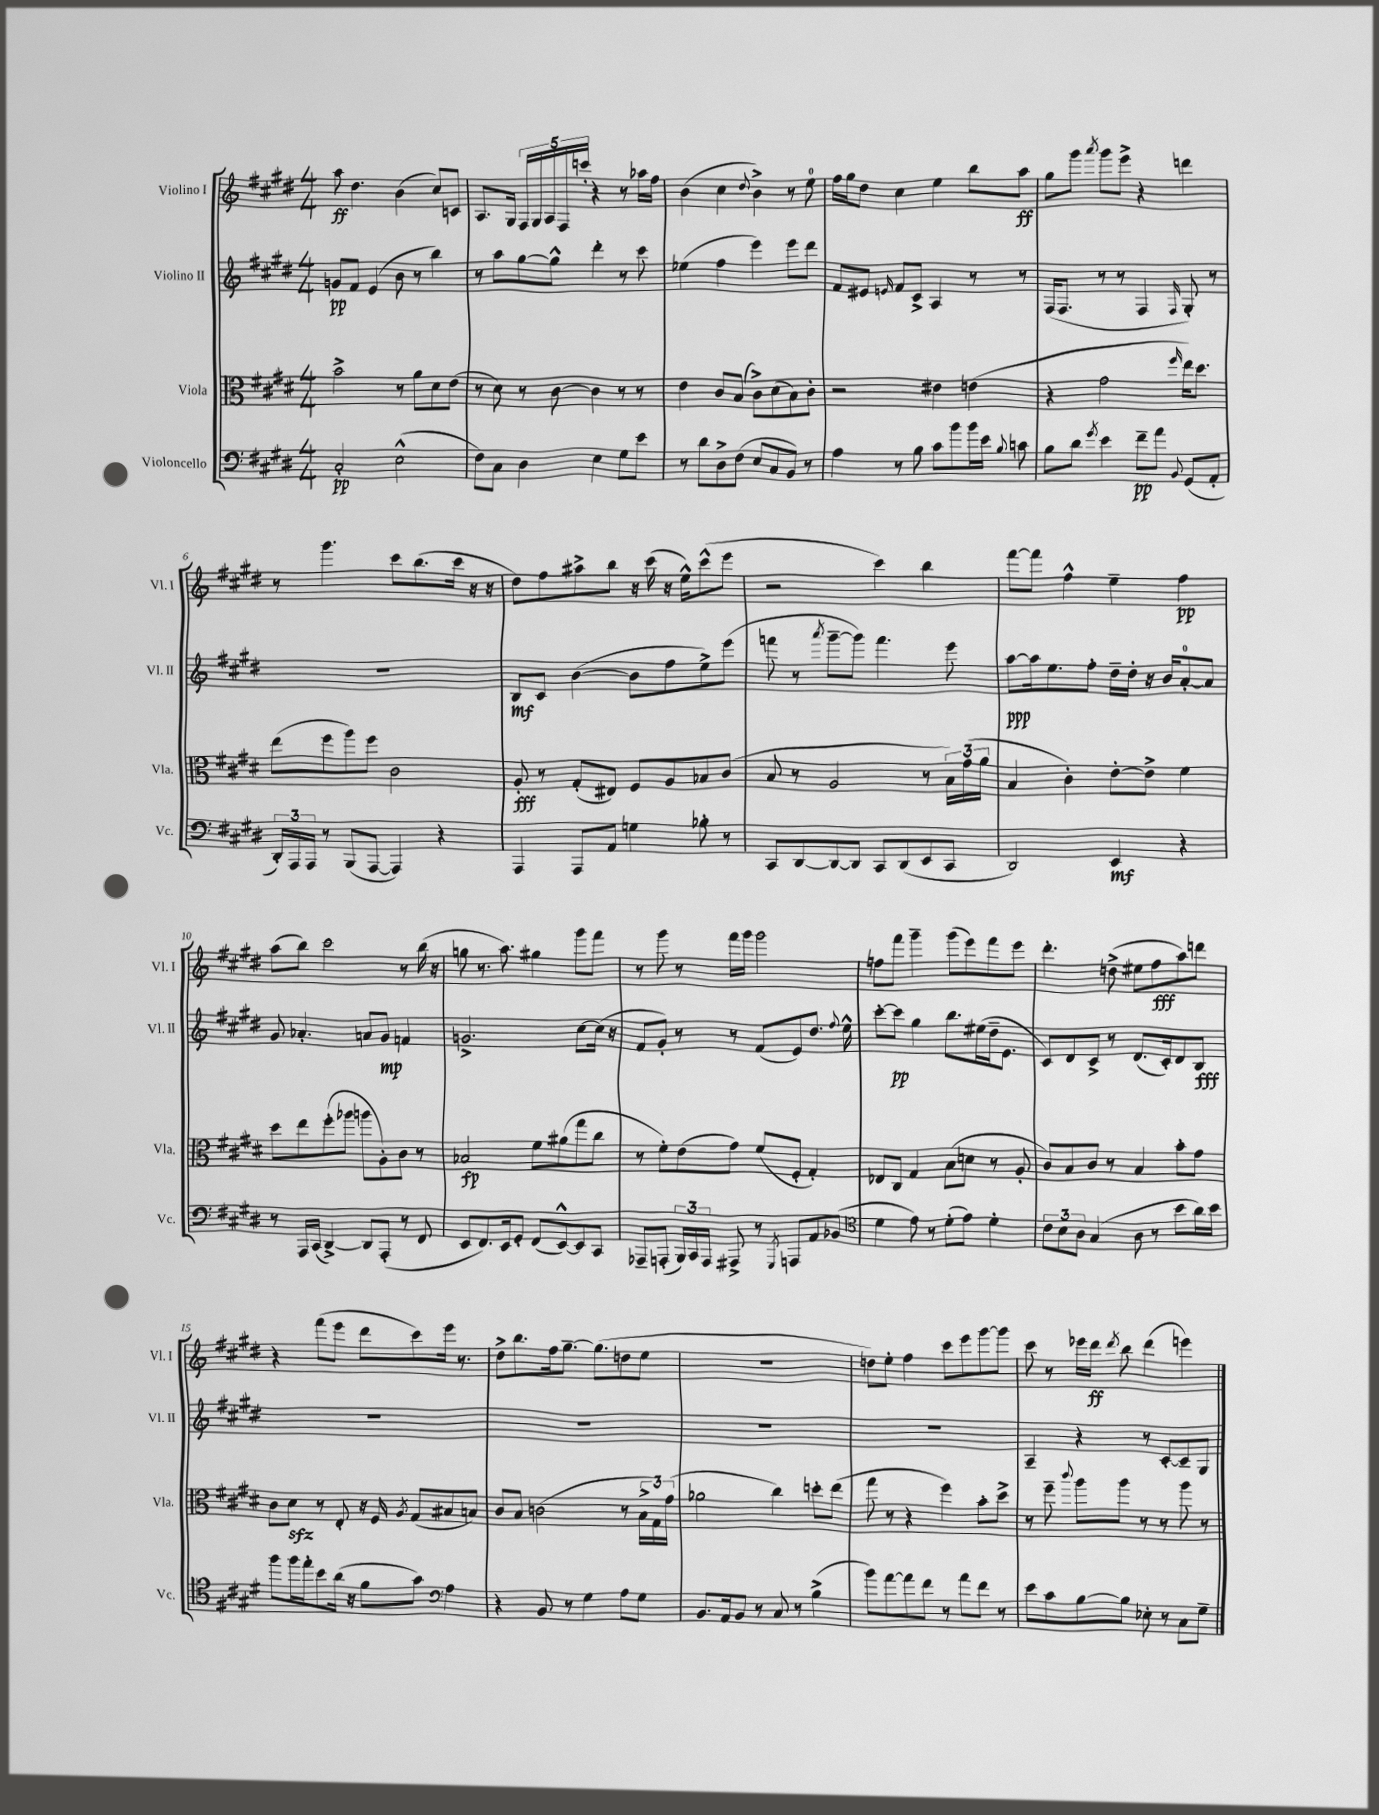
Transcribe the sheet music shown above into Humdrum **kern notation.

**kern	**kern	**kern	**kern
*staff4	*staff3	*staff2	*staff1
*clefF4	*clefC3	*clefG2	*clefG2
*k[f#c#g#d#]	*k[f#c#g#d#]	*k[f#c#g#d#]	*k[f#c#g#d#]
*M4/4	*M4/4	*M4/4	*M4/4
2C#'/	2b^\	8g/L	8aa\
.	.	8f#/J	4.dd#\
.	.	(4e/	.
(2E^^\	8r	8b\	(4b\
.	8a\L	8r	.
.	8d#\	4bb\)	8cc#/L)
.	(8e\J	.	8c/J
=	=	=	=
8F#\L)	8r	8r	8.A/L
8C#\J	8d#\)	8aa\L	.
.	.	.	16G#/Jk
4D#\	8r	[8gg#\	20F#/LL
.	.	.	20G#/
.	.	.	20A/
.	[8c#\	8gg#^^\]J	.
.	.	.	20F#/
.	.	.	20ccc'/JJ
4E\	4c#\]	4ddd#'\	4r
8G#\L	8r	8r	8r
8e\J	8r	8ccc#\	16aa-\LL
.	.	.	16ff#\JJ
=	=	=	=
8r	4e\	(4ee-\	(4b\
8d#\L	.	.	.
8D#^\	8c#/L	4ff#\	4cc#\
(8F#\J	(8B/J	.	.
.	.	.	8qqdd#/
8E/L	8c#^\L)	4eee\)	4b^\)
8C#/	(8d#\	.	.
8BB/J)	8B\)	8eee\L	8r
8r	8c#'\J	8ddd#\J	8ee\
=	=	=	=
4A\	2r	8f#/L	16ff#\LL
.	.	.	16gg#\J
.	.	8e#/J	8dd#\J
.	.	16qqe/	.
8r	.	8f#/L	4cc#\
8B\	.	8c#^/J	.
8c#\L	4e#\	4A/	4ee\
8b\	.	.	.
16b\L	(4e\	8r	8bb\L
16e\JJ	.	.	.
8qqB/	.	.	.
8c\	.	8r	8aa\J
=	=	=	=
8B\L	4r	(16F#/LK	8gg#\L
.	.	8.F#/J	.
8d#\J	.	.	8ggg#\J
8qg#/	.	.	8qaaa/
4e\	2g#\	8r	8ggg#\L
.	.	8r	8eee^\J
8f#~\L	.	4F#/	4r
8a\J	.	.	.
8qqBB/	16qqff#/	16qqF#/	.
(8GG#/L	16ee\LK)	8G#'/)	4ddd\
.	8.dd#\J	.	.
8AA'/J	.	8r	.
=	=	=	=
24DD#'/LL)	(8ee\L	1r	8r
24AAA/	.	.	.
24AAA/JJ	.	.	.
8r	8ff#\	.	4.ggg#\
(8BBB/L	8aa\)	.	.
[8AAA/J	8ff#\J	.	.
4AAA/])	2c#\	.	8ccc#\L
.	.	.	(8.bb\
4r	.	.	.
.	.	.	16ccc#\Jk
.	.	.	16r
.	.	.	16r
=	=	=	=
4AAA/	8A'/	8B/L	8dd#\L)
.	8r	8c#/J	8ff#\
8AAA/L	(8G#'/L	([4b\	8aa#^\
8AA/J	8E#/J)	.	8bb\J
4G\	8F#/L	8b\]L	16r
.	.	.	(16ccc#\
.	8A/	8ff#\	16r
.	.	.	16ee^^\LK)
8B-'\	8B-/	8ee^\)	(8ccc#^^\
8r	(8c#/J	(8eee\J	8eee\J
=	=	=	=
8CC#/L	8B/	8fff\	2r
[8DD#/	8r	8r	.
.	.	8qaaa/	.
8DD#/_	2A/	[8ggg#~\L	.
8DD#/]J	.	8ggg#\]J)	.
8CC#/L	.	4.fff\	4ccc#\)
(8DD#/	.	.	.
8EE/	8r	.	4bb\
8CC#/J	24B\LL)	8eee\	.
.	(24g#\	.	.
.	24a\JJ	.	.
=	=	=	=
2DD#/)	4B/	[8aa\L	[8fff#\L
.	.	16aa\]k	8fff#\]J
.	.	8.ee\	.
.	4c#'\)	.	4ff#^^\
.	.	8ff#'\J	.
4EE/	[8e'\L	16dd#~\LL	4ee~\
.	.	16dd#'\JJ	.
.	8e^\]J	16r	.
.	.	16b/LK	.
4r	4f#\	[8a'/	4ff#\
.	.	8a/]J	.
=	=	=	=
8r	8dd#\L	8g#/	(8aa\L
16AAA/LL	8ee\	4.a-'/	8bb\J)
(16CC#/JJ	.	.	.
[4DD#^/)	(8ff#'\	.	2ccc#\
.	8aa-\J	.	.
8DD#/]L	8aa\L	8a/L	.
(8AAA'/J	8A'\)	8g#/J	.
8r	8c#\J	4f/	8r
8FF#/	8r	.	(16bb\
.	.	.	16r
=	=	=	=
8EE/L	2B-/	2.g^/	8gg\
8.FF#/)	.	.	8.r
16EE/k	.	.	8.aa\)
8GG#'/J	.	.	.
(8FF#/L	8f#\L	.	4gg#\
[8EE^^/)	(8a#\	.	.
8EE/]	8gg#\	[8cc#\L	8ggg#\L
8CC#/J	8cc#\J	(16cc#\]Jk	8fff#\J
.	.	16r	.
=	=	=	=
8AAA-~/L	8r	8f#/L	8r
(8AAA'/J	8f#'\L)	8g#'/J)	8ggg#\
24BBB/LL)	(8e\	8r	8r
24CC#/	.	.	.
24AAA/JJ	.	.	.
8AAA#^/	8g#\J)	8r	16fff#\LL
.	.	.	16ggg#\JJ
8r	(8f#/L	(8f#/L	2ggg#\
8qGGG#/	.	.	.
8AAA/L	8F#'/J	8e/)	.
8AA/	4G#'/)	8.dd#/J	.
(8BB-/J	.	.	.
.	.	8qqff#/	.
.	.	16ee^^\	.
=	=	=	=
*clefC4	*	*	*
4d#\	8E-/L	[8ccc#'\L	8ff\L
.	8C#/J	8ccc#\]J	8fff#\J
8e\)	4G#/	4gg#\	4ggg#~\
8r	.	.	.
(8d#'\L	(8B\L	8.bb\L	(8ggg#\L
8e\J)	8d\J	.	8eee\)
.	.	(16ee#\L	.
4d#'\	8r	16dd#~\J	8fff#\
.	.	8.e\J	.
.	8A'/	.	8eee\J
=	=	=	=
12c#\L	8c#/L)	8c#/L)	4.ddd#'\
12B\	.	.	.
.	8B/	8d#/	.
12A\J	.	.	.
(4G#/	8c#/J	8c#^/J	.
.	8r	8r	(8dd^\
8A\	4B/	(8.d#/L	8ee#\L
8r	.	.	8ff#\
.	.	16c#'/k)	.
8b\L	8b'\L	8d#/	8aa\)
16a\L)	8g#\J	8B/J	8ddd\J
16b\JJ	.	.	.
=	=	=	=
8ff#\L	8c#\L	1r	4r
16ff#\L	8d#\J	.	.
16ee'\J	.	.	.
8b\	8r	.	(8fff#\L
(16a\Jk	8E'/	.	8eee\J
16r	.	.	.
8f#\L	16r	.	8ddd#\L
.	16F#/	.	.
.	8qA/	.	.
8g#\J)	(8G#/L	.	8ccc#\)
*clefF4	*	*	*
4A\	8B#/	.	16eee\Jk
.	.	.	8.r
.	8B/J)	.	.
=	=	=	=
4r	8c#/L	1r	8dd#^\L
.	8B/J	.	8.bb\
8BB/	(2c\	.	.
.	.	.	16ff#\k
8r	.	.	[8.gg#~\J
4G#\	.	.	.
.	.	.	(8.gg#\]L
8A\L	8r	.	8dd\
8G#\J	24B^\LL	.	8ee\J
.	24G#\)	.	.
.	(24g#\JJ	.	.
=	=	=	=
8.BB/L	2a-\	1r	1r
16AA/k	.	.	.
8BB/J	.	.	.
8r	.	.	.
8C#/	4cc#\)	.	.
8r	.	.	.
(4B^\	8dd'\L	.	.
.	(8ee\J	.	.
=	=	=	=
8b\L)	8gg#\	1r	8dd\L)
[8a\	8r	.	8ee'\J
8a\]	4r	.	4ff#\
8f#\J	.	.	.
8r	4ff#\)	.	8ccc#\L
8a\L	.	.	8eee\
8f#\J	8b'\L	.	[8ggg#\
8r	8dd#^\J	.	8ggg#\]J
=	=	=	=
8e\L	8r	4A~/	8ccc#\
8c#\	8ff#~\	.	8r
.	8qqccc#/	.	.
[8B\	8aa\L	4r	16eee-\LL
.	.	.	16ddd#\JJ
.	.	.	8qddd#/
8B\]J	8aa\J	.	8bb\
8E-'\	8r	8r	(4ddd#\
8r	8r	[8c#'/L	.
8C#\L	8aa\	8c#~/]	4eee\)
8G#~\J	8r	8G#/J	.
==	==	==	==
*-	*-	*-	*-
